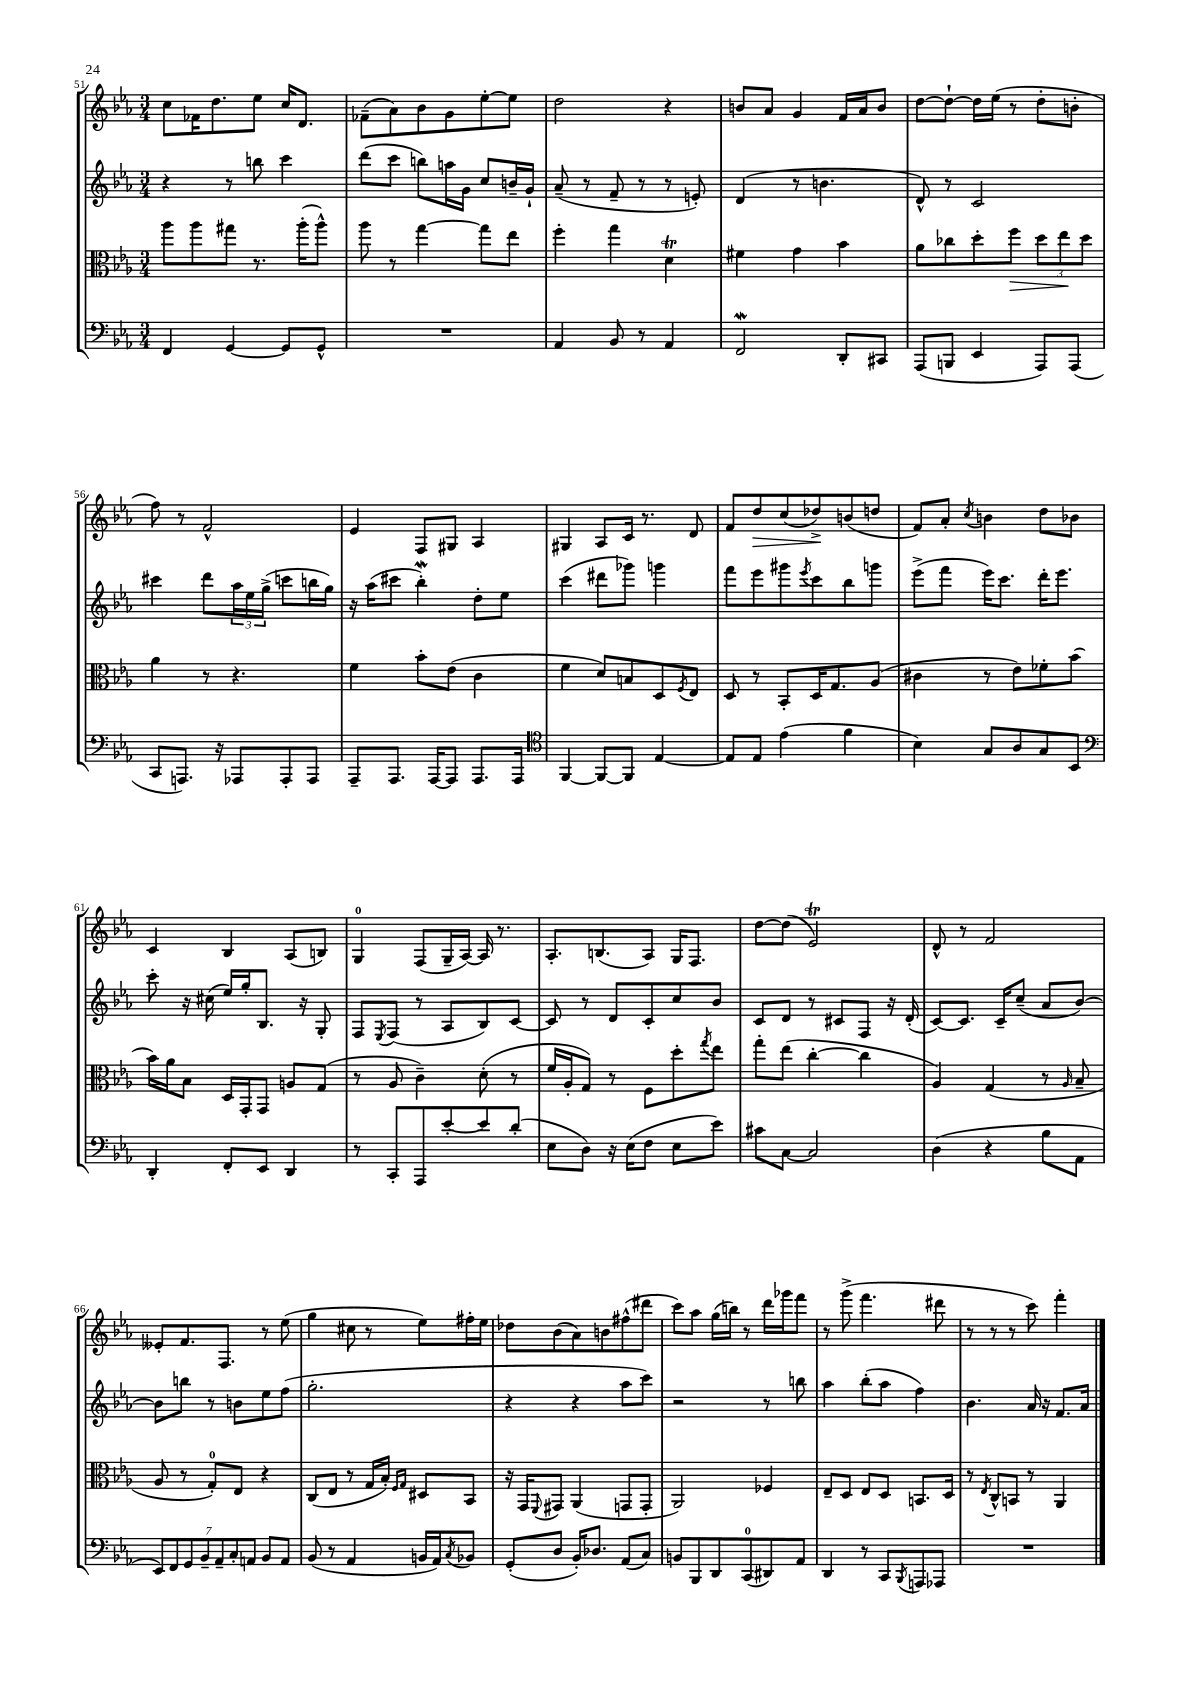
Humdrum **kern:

**kern	**kern	**dynam	**kern	**kern	**dynam
*part4	*part3	*part3	*part2	*part1	*part1
*staff4	*staff3	*staff3	*staff2	*staff1	*staff1
*clefF4	*clefC3	*	*clefG2	*clefG2	*
*k[b-e-a-]	*k[b-e-a-]	*	*k[b-e-a-]	*k[b-e-a-]	*
*M3/4	*M3/4	*	*M3/4	*M3/4	*
=51	=51	=51	=51	=51	=51
4FF/	8aa-\L	.	4r	8cc\L	.
.	8aa-\	.	.	16f-X\K	.
.	.	.	.	8.dd\	.
[4GG/	8gg#X\J	.	8r	.	.
.	8.r	.	8bbn\	8ee-\J	.
8GG/L]	.	.	4ccc\	16cc/KL	.
.	(16aa-'\KL	.	.	8.d/J	.
8GG^^/J	8aa-^^\J)	.	.	.	.
=52	=52	=52	=52	=52	=52
2.r	8aa-\	.	(8ddd\L	(8f-X~\L	.
.	8r	.	8ccc\J	8a-\)	.
.	[4gg\	.	8bbn\L)	8b-\	.
.	.	.	16aan\L	8g\	.
.	.	.	16g\JJ	.	.
.	8gg\L]	.	8cc/L	[8ee-'\	.
.	8ee-\J	.	16bn~/L	8ee-\J]	.
.	.	.	16g`/JJ	.	.
=53	=53	=53	=53	=53	=53
4AA-/	4ff'\	.	(8a-~/	2dd\	.
.	.	.	8r	.	.
8BB-/	4gg\	.	8f~/	.	.
8r	.	.	8r	.	.
4AA-/	4dt\	.	8r	4r	.
.	.	.	8en'/)	.	.
=54	=54	=54	=54	=54	=54
2FFW/	4f#X\	.	(4d/	8bn/L	.
.	.	.	.	8a-/J	.
.	4g\	.	8r	4g/	.
.	.	.	4.bn\	.	.
8DD'/L	4b-\	.	.	16f/LL	.
.	.	.	.	16a-/J	.
8CC#X/J	.	.	.	8b/J	.
=55	=55	=55	=55	=55	=55
(8AAA-/L	8a-\L	.	8d^^/)	[8dd\L	.
8BBBn/J	8cc-X\	.	8r	8dd`\J_	.
4EE-/	8dd'\	.	2c/	16dd\LL]	.
.	.	.	.	(16ee-\JJ	.
!	!	!LO:HP:b	!	!	!
.	8ff\J	>	.	8r	.
8AAA-/L)	12dd\L	.	.	8dd'\L	.
.	12ee-\	.	.	.	.
(8AAA-/J	.	.	.	8bn'\J	.
.	12dd\J	]	.	.	.
!!LO:LB:g=z
=56	=56	=56	=56	=56	=56
8CC/L	4a-\	.	4ccc#X\	8ff\)	.
8.AAAn/J)	.	.	.	8r	.
.	8r	.	8ddd\L	2f^^/	.
16r	.	.	.	.	.
8AAA-X/L	4.r	.	24aa-\L	.	.
.	.	.	24ee-\	.	.
.	.	.	(24gg^\JJ	.	.
8AAA-'/	.	.	8cccn\L	.	.
8AAA-/J	.	.	16bbn\L	.	.
.	.	.	16gg\JJ)	.	.
=57	=57	=57	=57	=57	=57
8AAA-~/L	4f\	.	16r	4e-/	.
.	.	.	(16aa-\KL	.	.
8.AAA-/J	.	.	8ccc#X\J	.	.
.	8b-'\L	.	4bb-W'\)	8F/L	.
[16AAA-/KL	.	.	.	.	.
8AAA-/J]	(8e-\J	.	.	8G#X/J	.
8.AAA-/L	4c\	.	8dd'\L	4A-/	.
.	.	.	8ee-\J	.	.
16AAA-/Jk	.	.	.	.	.
=58	=58	=58	=58	=58	=58
*clefC4	*	*	*	*	*
[4FF/	4f\	.	(4ccc\	4G#X/	.
8FF/L_	8d/L)	.	8ddd#X\L	8A-/L	.
8FF/J]	8Bn/	.	8ggg-X\J)	16c/Jk	.
.	.	.	.	8.r	.
[4E-/	8D/	.	4gggn\	.	.
.	8qF/	.	.	.	.
.	8E-/J	.	.	8d/	.
=59	=59	=59	=59	=59	=59
8E-/L]	8D/	.	8fff\L	8f/L	.
!	!	!	!	!	!LO:HP:b
8E-/J	8r	.	8eee-\	8dd/	>
(4e-\	8BB-'/L	.	8ggg#X\	(8cc/	.
.	.	.	8qeee-/	.	.
.	16D/K	.	8ccc\	8dd-X^/)	.
.	8.G/	.	.	.	.
4f\	.	.	8bb-\	(8bn/	]
.	(8A-/J	.	8gggn\J	8ddn/J	.
=60	=60	=60	=60	=60	=60
4B-\)	4c#X\	.	(8eee-^\L	8f/L)	.
.	.	.	8fff\J	8a-'/J	.
.	.	.	.	8qcc/	.
8G/L	8r	.	16eee-\KL)	4bn\	.
.	.	.	8.ccc\J	.	.
8A-/	8e-\L)	.	.	.	.
8G/	8f-X'\	.	16ddd'\KL	8dd\L	.
.	.	.	8.eee-\J	.	.
8BB-/J	(8b-\J	.	.	8b-X\J	.
!!LO:LB:g=z
=61	=61	=61	=61	=61	=61
*clefF4	*	*	*	*	*
4DD'/	16b-\LL)	.	8ccc'\	4c/	.
.	16a-\J	.	.	.	.
.	8B-\J	.	16r	.	.
.	.	.	(16cc#X\	.	.
8FF'/L	16D/LL	.	16ee-/LL)	4B-/	.
.	16GG'/J	.	16gg'/J	.	.
8EE-/J	8GG/J	.	8.B-/J	.	.
4DD/	8An/L	.	.	(8A-/L	.
.	.	.	16r	.	.
.	(8G/J	.	8G'/	8Bn/J)	.
=62	=62	=62	=62	=62	=62
8r	8r	.	8F/L	4G/	.
.	.	.	8qE-/	.	.
8CC'/L	8A-/	.	(8F/J	.	.
8AAA-/	4c~\)	.	8r	(8F/L	.
[8e-'/	.	.	8A-/L	16G~/L	.
.	.	.	.	[16A-/JJ)	.
8e-/]	(8d'\	.	8B-/)	16A-/]	.
.	.	.	.	8.r	.
(8d'/J	8r	.	[8c/J	.	.
=63	=63	=63	=63	=63	=63
8E-\L	16f/LL	.	8c/]	8.A-'/L	.
.	16A-'/J	.	.	.	.
8D\J)	8G/J)	.	8r	.	.
.	.	.	.	(8.Bn/	.
16r	8r	.	8d/L	.	.
(16E-\KL	.	.	.	.	.
8F\J	8F\L	.	8c'/	8A-/J)	.
8E-\L	8dd'\	.	8cc/	16G/KL	.
.	.	.	.	8.F/J	.
.	8qgg/	.	.	.	.
8e-\J)	8ee-\J	.	8b-/J	.	.
=64	=64	=64	=64	=64	=64
8c#X\L	8gg'\L	.	8c/L	[8dd\L	.
[8C\J	(8ee-\J	.	8d/J	(8dd\J]	.
2C/]	[4cc'\	.	8r	2e-T/)	.
.	.	.	8c#X/L	.	.
.	4cc\]	.	8F/J	.	.
.	.	.	16r	.	.
.	.	.	(16d'/	.	.
=65	=65	=65	=65	=65	=65
(4D\	4A-/)	.	[8c/L)	8d^^/	.
.	.	.	8.c/J]	8r	.
4r	(4G/	.	.	2f/	.
.	.	.	16c~/KL	.	.
.	.	.	(8cc~/J	.	.
8B-\L	8r	.	8a-/L	.	.
.	16qqA-/	.	.	.	.
8AA-\J	8B-~/	.	[8b-/J)	.	.
!!LO:LB:g=z
=66	=66	=66	=66	=66	=66
14EE-/L)	8A-/	.	8b-\L]	8e--X'/L	.
14FF/	.	.	.	.	.
.	8r	.	8bbn\J	8.f/	.
14GG/	.	.	.	.	.
14BB-~/	.	.	.	.	.
.	8G'/L)	.	8r	.	.
14AA-~/	.	.	.	.	.
.	.	.	.	8.F/J	.
14C'/	.	.	.	.	.
.	8E-/J	.	8bn\L	.	.
14AAn/J	.	.	.	.	.
8BB-/L	4r	.	8ee-\	8r	.
8AA/J	.	.	(8ff\J	(8ee-\	.
=67	=67	=67	=67	=67	=67
(8BB-/	(8C/L	.	2.gg'\	4gg\	.
8r	8E-/J	.	.	.	.
4AA-/	8r	.	.	8cc#X\	.
.	16G/LL	.	.	8r	.
.	16B-'/JJ)	.	.	.	.
.	16qqF/LL	.	.	.	.
.	16qqG/JJ	.	.	.	.
16BBn/LL	8D#X/L	.	.	8ee-\L)	.
16AA-/J)	.	.	.	.	.
8qC/	.	.	.	.	.
8BB-X/J	8BB-/J	.	.	16ff#X'\L	.
.	.	.	.	16ee-\JJ	.
=68	=68	=68	=68	=68	=68
(8GG'/L	16r	.	4r	8dd-X\L	.
.	16GG/KL	.	.	.	.
.	8qqFF/	.	.	.	.
8D/J	8GG#X/J	.	.	(8b-\	.
16BB-'/KL)	(4AA-/	.	4r	8a-\)	.
8.D-X/J	.	.	.	.	.
.	.	.	.	8bn\	.
(8AA-/L	8GGn/L	.	8aa-\L	(8ff#X^^\	.
8C/J)	8GG'/J	.	8ccc\J)	8ddd#X\J	.
=69	=69	=69	=69	=69	=69
8BBn/L	2AA-/)	.	2r	8ccc\L)	.
8BBB-/	.	.	.	8aa-\J	.
8DD/	.	.	.	(16gg\LL	.
.	.	.	.	16bbn\JJ)	.
(8CC/	.	.	.	8r	.
8DD#X/)	4F-X/	.	8r	16ddd\LL	.
.	.	.	.	16ggg-X\J	.
8AA-/J	.	.	8bbn\	8fff\J	.
=70	=70	=70	=70	=70	=70
4DD/	8E-~/L	.	4aa-\	8r	.
.	8D/J	.	.	(8ggg^\	.
8r	8E-/L	.	(8bb-'\L	4.fff\	.
8CC/L	8D/J	.	8aa-\J	.	.
8qBBB-/	.	.	.	.	.
8AAAn/	8.BBn/L	.	4ff\)	.	.
8AAA-X/J	.	.	.	8ddd#X\	.
.	16D/Jk	.	.	.	.
=71	=71	=71	=71	=71	=71
2.r	8r	.	4.b-\	8r	.
.	8qE-/	.	.	.	.
.	8C^^/L	.	.	8r	.
.	8BBn/J	.	.	8r	.
.	8r	.	16a-/	8ccc\)	.
.	.	.	16r	.	.
.	4AA-/	.	8.f/L	4fff'\	.
.	.	.	16a-/Jk	.	.
==	==	==	==	==	==
*-	*-	*-	*-	*-	*-
